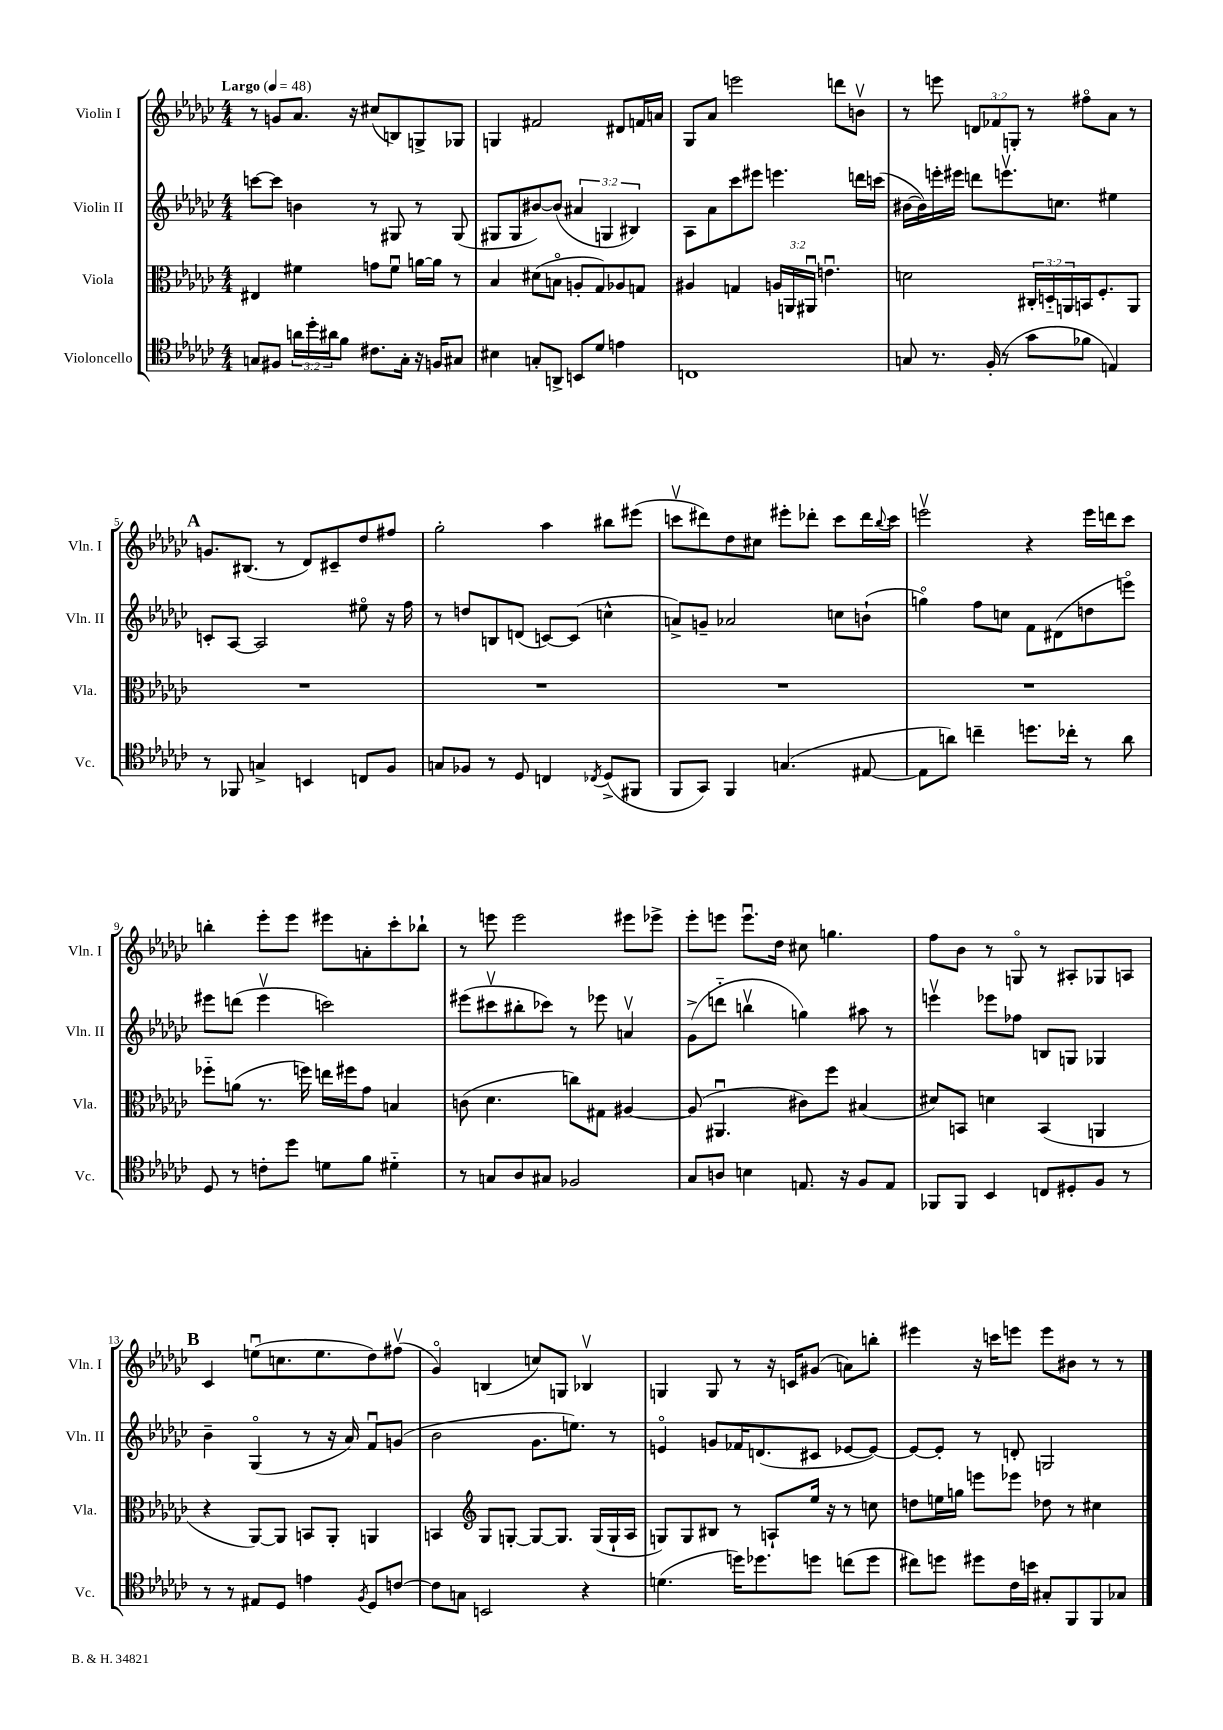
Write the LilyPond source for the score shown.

<<
\new StaffGroup <<
\new Staff = "s0" \with { instrumentName = "Violin I" shortInstrumentName = "Vln. I" } {
    \clef treble \key ges \major \numericTimeSignature \time 4/4 \override Staff.TupletNumber.text = #tuplet-number::calc-fraction-text \tempo "Largo" 4 = 48
    r8 g'8 aes'8. r16 cis''8( b8) g8-> ges8 |
    g4 fis'2 dis'8 f'16 a'16 |
    ges8 aes'8 e'''2 d'''8 b'8\upbow |
    r8 e'''8 \tuplet 3/2 { d'8 fes'8 g8-. } r8 fis''8\flageolet aes'8 r8 |
    \mark \markup { \bold "A" } g'8. bis8.( r8 des'8) cis'8-- des''8 fis''8 |
    ges''2-. aes''4 bis''8 eis'''8( |
    c'''8\upbow dis'''8) des''8 cis''8 eis'''8-. des'''8-. c'''8 des'''16 \appoggiatura { bes''8 } c'''16 |
    e'''2\upbow r4 e'''16 d'''16 ces'''8 |
    b''4-. ees'''8-. ees'''8 eis'''8 a'8-. ces'''8-. bes''8-! |
    r8 e'''8 e'''2 eis'''8 ees'''8-> |
    ees'''8-. e'''8 e'''8.\downbow des''16 cis''8 g''4. |
    f''8 bes'8 r8 g8\flageolet r8 ais8-. ges8 a8 |
    \mark \markup { \bold "B" } ces'4 e''8\downbow( c''8. e''8. des''8) fis''8\upbow( |
    ges'4\flageolet) b4( c''8) g8 bes4\upbow |
    g4 g8 r8 r16 c'16 gis'8( a'8) b''8-. |
    eis'''4 r16 c'''16 e'''8 e'''8 bis'8 r8 r8 \bar "|." |
}
\new Staff = "s1" \with { instrumentName = "Violin II" shortInstrumentName = "Vln. II" } {
    \clef treble \key ges \major \numericTimeSignature \time 4/4 \override Staff.TupletNumber.text = #tuplet-number::calc-fraction-text
    c'''8~ c'''8 b'4 r8 gis8 r8 gis8( |
    gis8 gis8 bis'8~) bis'8( \tuplet 3/2 { ais'4 g4 bis4) } |
    aes8 aes'8 ces'''8 eis'''8 e'''4. d'''16 c'''16( |
    bis'16~ bis'16) e'''16-. eis'''16 d'''8 e'''8.\upbow c''8. eis''4 |
    \mark \markup { \bold "A" } c'8-. aes8~ aes2 eis''8\flageolet r16 f''16 |
    r8 d''8 b8 d'8( c'8~) c'8( c''4-^ |
    a'8->) g'8-- aes'2 c''8 b'8-!( |
    g''4\flageolet) f''8 c''8 f'8 dis'8( d''8 e'''8\flageolet) |
    eis'''8 d'''8( eis'''4\upbow c'''2) |
    eis'''8( cis'''8\upbow bis''8-. ces'''8) r8 ees'''8 a'4\upbow |
    ges'8->( d'''8-_ b''4\upbow g''4) ais''8 r8 |
    e'''4\upbow ees'''8 fes''8 b8 g8 ges4 |
    \mark \markup { \bold "B" } bes'4-- ges4\flageolet( r8 r16 aes'16) f'8\downbow g'8( |
    bes'2 ges'8. e''8.) r8 |
    e'4\flageolet g'8 fes'16 d'8.( cis'8 ees'8~ ees'8~) |
    ees'8~ ees'8-. r8 d'8-. g2 \bar "|." |
}
\new Staff = "s2" \with { instrumentName = "Viola" shortInstrumentName = "Vla." } {
    \clef alto \key ges \major \numericTimeSignature \time 4/4 \override Staff.TupletNumber.text = #tuplet-number::calc-fraction-text
    eis4 fis'4 g'8 fis'8\downbow a'16~ a'16 r8 |
    bes4 dis'8( b8\flageolet a8-. ges8) aes8 g8 |
    ais4 g4 \tuplet 3/2 { a16 a,16 ais,16\downbow } e'4.\downbow |
    d'2 \tuplet 3/2 { cis16-. d16-_ a,16 } b,16 f8.-. a,8 |
    \mark \markup { \bold "A" } R1 |
    R1 |
    R1 |
    R1 |
    fes''8-_ a'8( r8. f''16) e''16 fis''16 ges'8 b4 |
    c'8( des'4. c''8) gis8 ais4~ |
    ais8( ais,4.\downbow cis'8) f''8 bis4( |
    dis'8) b,8 d'4 b,4( a,4 |
    \mark \markup { \bold "B" } r4 aes,8~) aes,8 b,8 aes,8-. a,4 |
    b,4 \clef treble ges8 g8~-. g8~ g8. g16( g16-! aes16 |
    g8) g8 bis8 r8 a8-! ees''16 r16 r8 c''8 |
    d''8 e''16 g''16 e'''8 ees'''8 des''8 r8 cis''4 \bar "|." |
}
\new Staff = "s3" \with { instrumentName = "Violoncello" shortInstrumentName = "Vc." } {
    \clef tenor \key ges \major \numericTimeSignature \time 4/4 \override Staff.TupletNumber.text = #tuplet-number::calc-fraction-text
    g8 fis8 \tuplet 3/2 { a'16 des''16-. ais'16 } f'8 cis'8. g16-. r16 f16 gis8 |
    bis4 g8-. a,8-> b,8 des'8 e'4 |
    c1 |
    g8 r8. f16-.( r8 ges'8 fes'8 e4) |
    \mark \markup { \bold "A" } r8 fes,8 g4-> b,4 c8 f8 |
    g8 fes8 r8 des8 c4 \acciaccatura { ces8 } des8->( fis,8 |
    f,8 ges,8) f,4 g4.( eis8~ |
    eis8 a'8) c''4-- d''8. ces''16-. r8 a'8 |
    des8 r8 c'8-. des''8 d'8 f'8 dis'4-_ |
    r8 g8 aes8 gis8 fes2 |
    ges8 a8 b4 e8. r16 f8 e8 |
    fes,8 fes,8 bes,4 c8 dis8-. f8 r8 |
    \mark \markup { \bold "B" } r8 r8 eis8 des8 e'4 \acciaccatura { f8 } des8 c'8~ |
    c'8 g8 b,2 r4 |
    d'4.( d''16) des''8. d''8 c''8( d''8 |
    cis''8) d''8 dis''8 ces'16 b'16 gis8-. f,8 f,8 ges8 \bar "|." |
}
>>
>>
